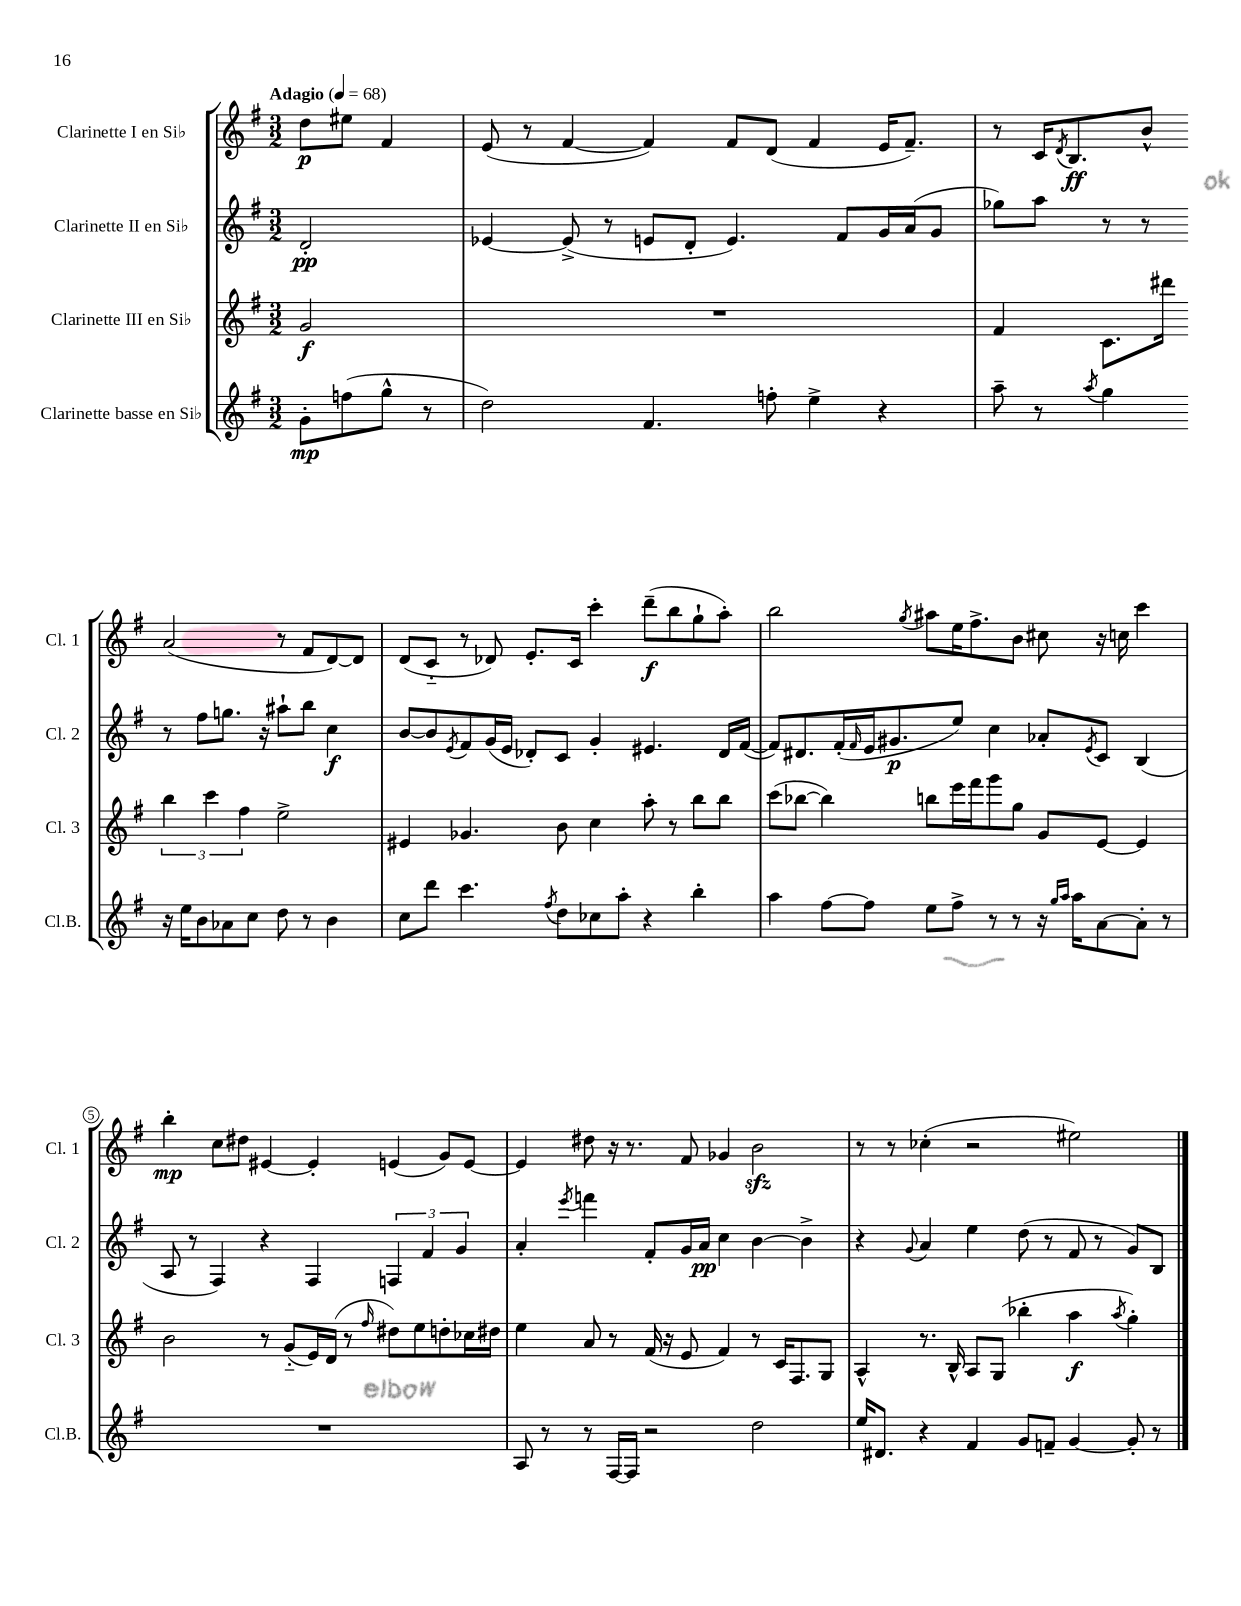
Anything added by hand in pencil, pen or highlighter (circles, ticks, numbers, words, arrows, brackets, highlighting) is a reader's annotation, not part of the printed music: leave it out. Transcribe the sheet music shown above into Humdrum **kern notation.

**kern	**dynam	**kern	**dynam	**kern	**dynam	**kern	**dynam
*part4	*part4	*part3	*part3	*part2	*part2	*part1	*part1
*staff4	*staff4	*staff3	*staff3	*staff2	*staff2	*staff1	*staff1
*I"Clarinette basse en Si♭	*	*I"Clarinette III en Si♭	*	*I"Clarinette II en Si♭	*	*I"Clarinette I en Si♭	*
*I'Cl.B.	*	*I'Cl. 3	*	*I'Cl. 2	*	*I'Cl. 1	*
*clefG2	*	*clefG2	*	*clefG2	*	*clefG2	*
*k[f#]	*	*k[f#]	*	*k[f#]	*	*k[f#]	*
*M3/2	*	*M3/2	*	*M3/2	*	*M3/2	*
*MM68	*	*MM68	*	*MM68	*	*MM68	*
=	=	=	=	=	=	=	=
!	!	!	!	!	!	!LO:TX:a:B:t=Adagio	!
8g'\L	mp	2g/	f	2d'/	pp	8dd\L	p
(8ffn\	.	.	.	.	.	8ee#X\J	.
8gg^^\J	.	.	.	.	.	4f#/	.
8r	.	.	.	.	.	.	.
=1	=1	=1	=1	=1	=1	=1	=1
2dd\)	.	1.r	.	[4e-X/	.	(8e/	.
.	.	.	.	.	.	8r	.
.	.	.	.	(8e-^/]	.	[4f#/	.
.	.	.	.	8r	.	.	.
4.f#/	.	.	.	8en/L	.	4f#/])	.
.	.	.	.	8d'/J	.	.	.
.	.	.	.	4.e/)	.	8f#/L	.
8ffn'\	.	.	.	.	.	(8d/J	.
4ee^\	.	.	.	.	.	4f#/	.
.	.	.	.	8f#/L	.	.	.
4r	.	.	.	16g/L	.	16e/KL	.
.	.	.	.	(16a/J	.	8.f#~/J)	.
.	.	.	.	8g/J	.	.	.
=2	=2	=2	=2	=2	=2	=2	=2
8aa~\	.	4f#/	.	8gg-X\L)	.	8r	.
8r	.	.	.	8aa\J	.	16c/KL	.
.	.	.	.	.	.	8qd/	.
.	.	.	.	.	.	8.B/	ff
8qaa/	.	.	.	.	.	.	.
4gg\	.	8.c\L	.	8r	.	.	.
.	.	.	.	8r	.	8b^^/J	.
.	.	16ddd#X\Jk	.	.	.	.	.
16r	.	6bb\	.	8r	.	(2a/	.
16ee\KL	.	.	.	.	.	.	.
8b\	.	.	.	8ff#\L	.	.	.
.	.	6ccc\	.	.	.	.	.
8a-X\	.	.	.	8.ggn\J	.	.	.
.	.	6ff#\	.	.	.	.	.
8cc\J	.	.	.	.	.	.	.
.	.	.	.	16r	.	.	.
8dd\	.	2ee^\	.	8aa#X`\L	.	8r	.
8r	.	.	.	8bb\J	.	8f#/L	.
4b\	.	.	.	4cc\	f	[8d/)	.
.	.	.	.	.	.	8d/J]	.
!!LO:LB:g=z
=3	=3	=3	=3	=3	=3	=3	=3
8cc\L	.	4e#X/	.	[8b/L	.	(8d/L	.
8ddd\J	.	.	.	8b/]	.	8c/J	.
.	.	.	.	8qe/	.	.	.
4.ccc\	.	4.g-X/	.	8f#/	.	8r	.
.	.	.	.	(16g/L	.	8d-X/)	.
.	.	.	.	16e/JJ	.	.	.
.	.	.	.	8d-X'/L)	.	8.e'/L	.
8qff#/	.	.	.	.	.	.	.
8dd\L	.	8b\	.	8c/J	.	.	.
.	.	.	.	.	.	16c/Jk	.
8cc-X\	.	4cc\	.	4g'/	.	4ccc'\	.
8aa'\J	.	.	.	.	.	.	.
4r	.	8aa'\	.	4.e#X/	.	(8ddd~\L	f
.	.	8r	.	.	.	8bb\	.
4bb'\	.	8bb\L	.	.	.	8gg`\	.
.	.	8bb\J	.	16d-/LL	.	8aa'\J)	.
.	.	.	.	([16f#/JJ	.	.	.
=4	=4	=4	=4	=4	=4	=4	=4
4aa\	.	(8ccc\L	.	8f#/L])	.	2bb\	.
.	.	[8bb-X\J	.	8.d#X/	.	.	.
[8ff#\L	.	4bb-\])	.	.	.	.	.
.	.	.	.	(16f#'/L	.	.	.
.	.	.	.	16qqf#/	.	.	.
8ff#\J]	.	.	.	16e/J	.	.	.
.	.	.	.	8.g#X/	p	.	.
.	.	.	.	.	.	8qgg/	.
8ee\L	.	8bbn\L	.	.	.	8aa#X\L	.
8ff#^\J	.	16eee\L	.	8ee/J)	.	16ee\K	.
.	.	16fff#\J	.	.	.	8.ff#^\	.
8r	.	8ggg\	.	4cc\	.	.	.
8r	.	8gg\J	.	.	.	8b\J	.
16r	.	8g/L	.	8a-X'/L	.	8cc#X\	.
16qqgg/LL	.	.	.	.	.	.	.
16qqaa/JJ	.	.	.	.	.	.	.
16aa\KL	.	.	.	.	.	.	.
.	.	.	.	8qe/	.	.	.
[8a\	.	[8e/J	.	8c/J	.	16r	.
.	.	.	.	.	.	16ccn\	.
8a'\J]	.	4e/]	.	(4B/	.	4ccc\	.
8r	.	.	.	.	.	.	.
!!LO:LB:g=z
=5	=5	=5	=5	=5	=5	=5	=5
1.r	.	2b\	.	8A/	.	4bb'\	mp
.	.	.	.	8r	.	.	.
.	.	.	.	4F#/)	.	8cc\L	.
.	.	.	.	.	.	8dd#X\J	.
.	.	8r	.	4r	.	[4e#X/	.
.	.	(8g/L	.	.	.	.	.
.	.	16e/L)	.	4F#/	.	4e#'/]	.
.	.	(16d/JJ	.	.	.	.	.
.	.	8r	.	.	.	.	.
.	.	16qqff#/	.	.	.	.	.
.	.	8dd#X\L)	.	6Fn/	.	(4en/	.
.	.	8ee\	.	.	.	.	.
.	.	.	.	6f#/	.	.	.
.	.	8ddn'\	.	.	.	8g/L)	.
.	.	.	.	6g/	.	.	.
.	.	16cc-X\L	.	.	.	[8e/J	.
.	.	16dd#X\JJ	.	.	.	.	.
=6	=6	=6	=6	=6	=6	=6	=6
8A/	.	4ee\	.	4a'/	.	4e/]	.
8r	.	.	.	.	.	.	.
.	.	.	.	8qeee/	.	.	.
8r	.	8a/	.	4fffn\	.	8dd#X\	.
[16F#/LL	.	8r	.	.	.	16r	.
16F#/JJ]	.	.	.	.	.	8.r	.
2r	.	(16f#/	.	8f#'/L	.	.	.
.	.	16r	.	.	.	.	.
.	.	8e/	.	16g/L	.	8f#/	.
.	.	.	.	16a/JJ	pp	.	.
.	.	4f#/)	.	4cc\	.	4g-X/	.
2dd\	.	8r	.	[4b\	.	2bzz\	.
.	.	16c/KL	.	.	.	.	.
.	.	8.F#/	.	.	.	.	.
.	.	.	.	4b^\]	.	.	.
.	.	8G/J	.	.	.	.	.
=7	=7	=7	=7	=7	=7	=7	=7
16ee/KL	.	4A^^/	.	4r	.	8r	.
8.d#X/J	.	.	.	.	.	.	.
.	.	.	.	.	.	8r	.
.	.	.	.	8qqg/	.	.	.
4r	.	8.r	.	4a/	.	(4cc-X'\	.
.	.	16B^^/	.	.	.	.	.
4f#/	.	8A/L	.	4ee\	.	2r	.
.	.	(8G/J	.	.	.	.	.
8g/L	.	4bb-X'\	.	(8dd\	.	.	.
8fn~/J	.	.	.	8r	.	.	.
[4g/	.	4aa\	f	8f#/	.	2ee#X\)	.
.	.	.	.	8r	.	.	.
.	.	8qaa/	.	.	.	.	.
8g'/]	.	4gg'\)	.	8g/L)	.	.	.
8r	.	.	.	8B/J	.	.	.
==	==	==	==	==	==	==	==
*-	*-	*-	*-	*-	*-	*-	*-
